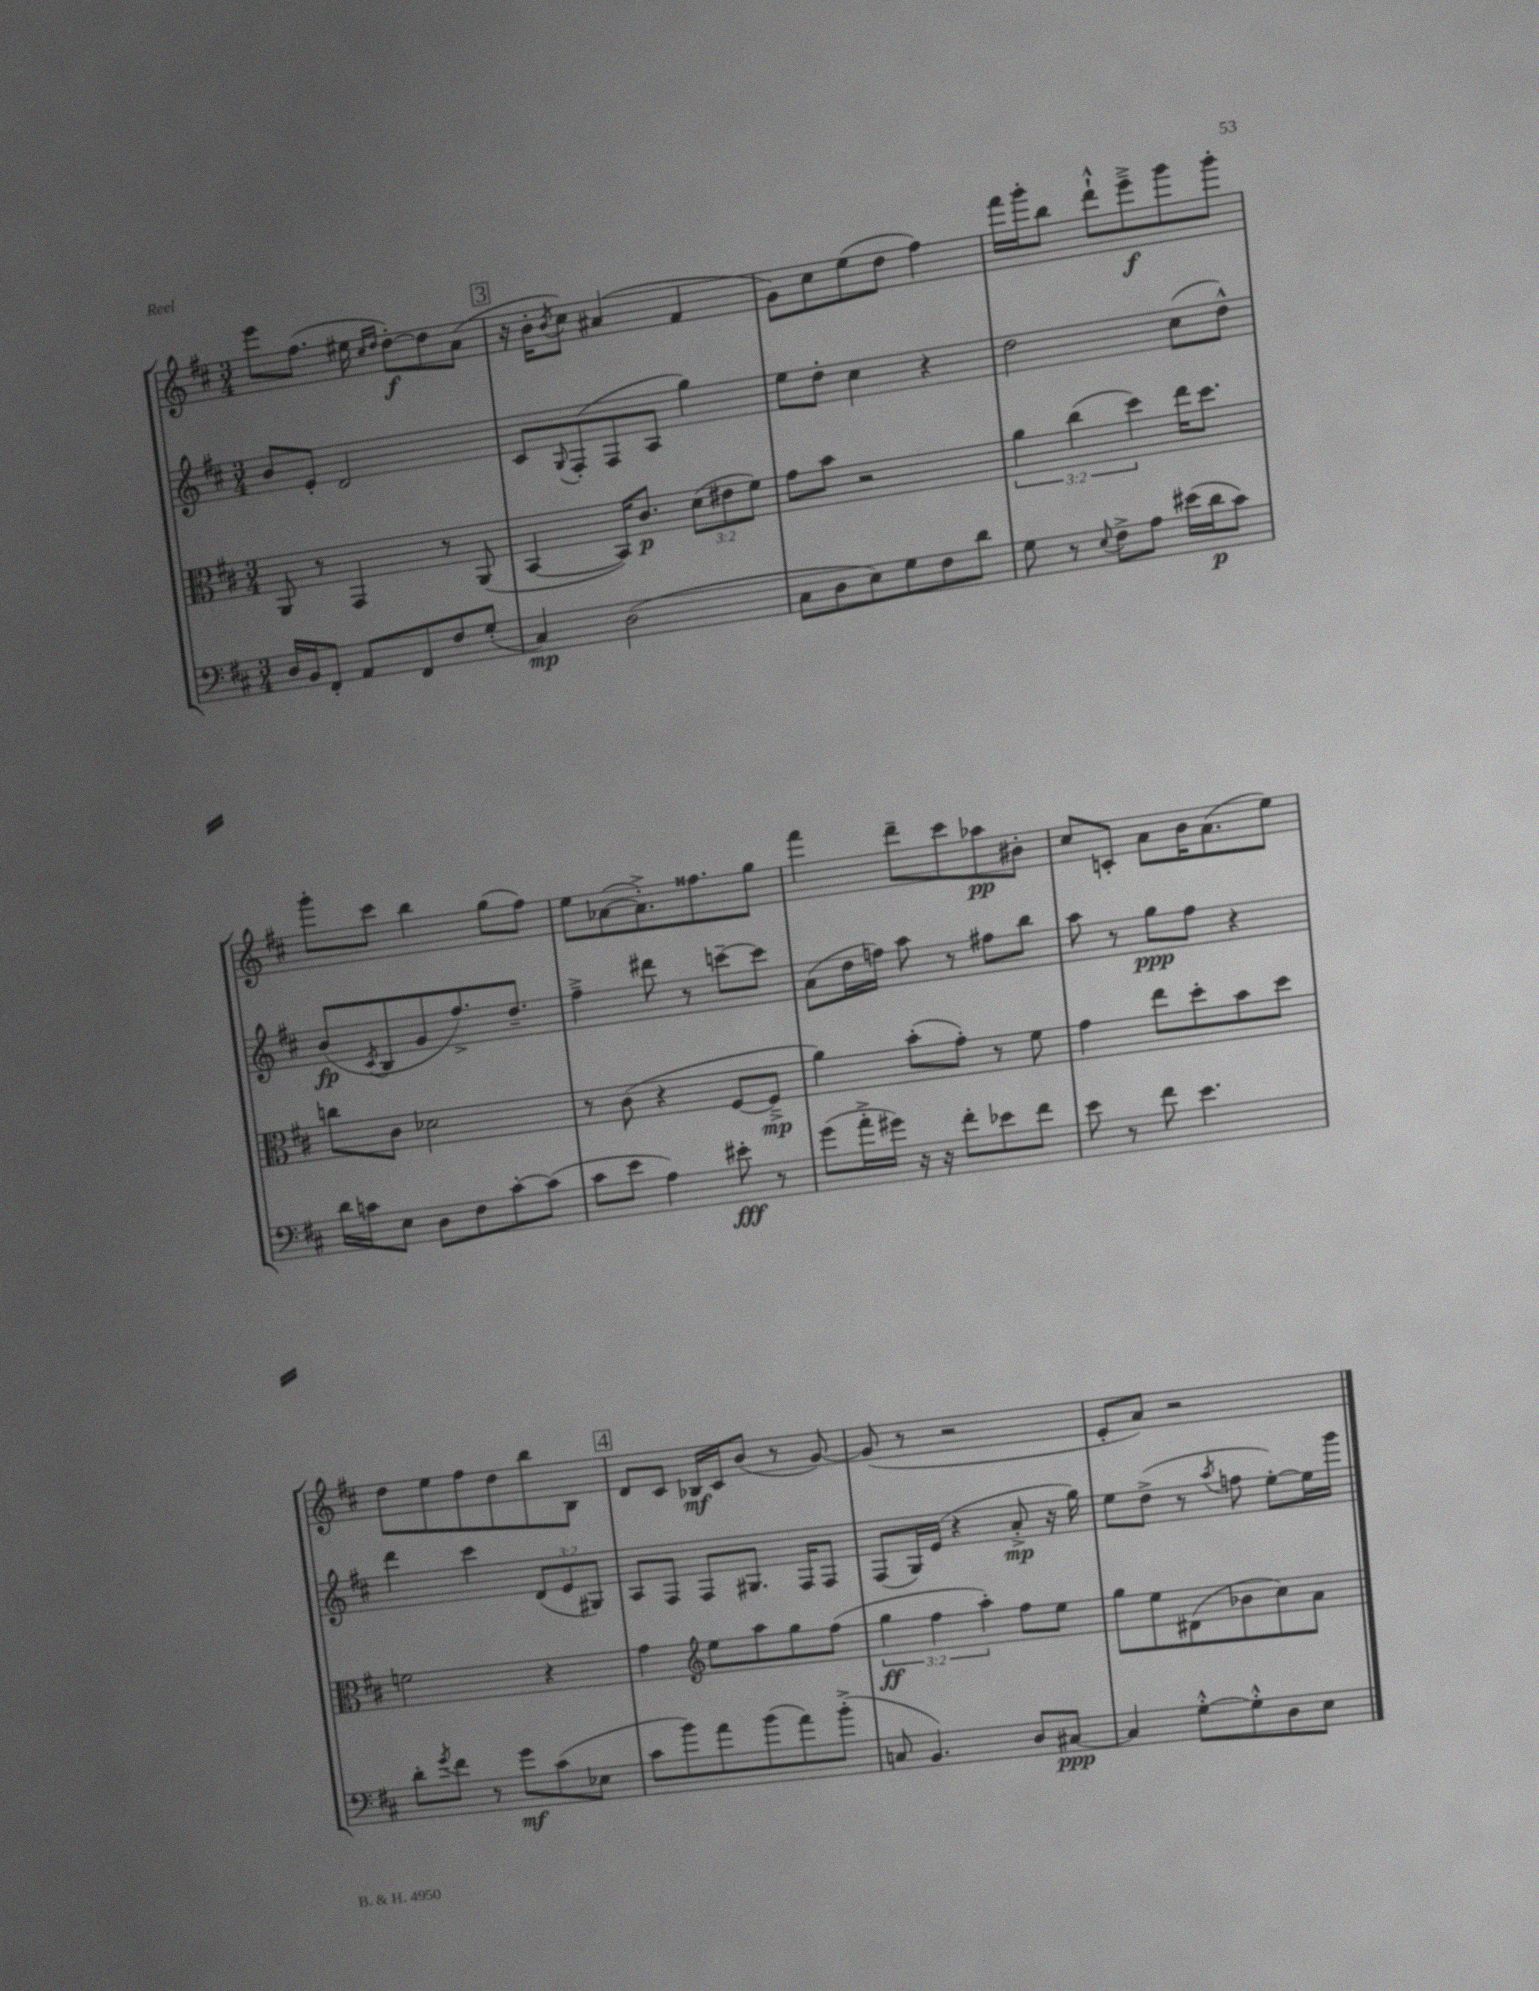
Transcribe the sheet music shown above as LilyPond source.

<<
\new StaffGroup <<
\new Staff = "s0" {
    \clef treble \key d \major \numericTimeSignature \time 3/4
    e'''8 fis''8.( eis''16 \grace { cis''16 d''16 } d''8~-.\f) d''8 a'8( |
    \mark \markup { \box "3" } r16 b'16-. \acciaccatura { b'8 } cis''8) ais'4( fis'4 |
    g'8) cis''8 e''8( d''8 fis''4) |
    fis'''16 g'''16-. b''8 d'''8-!-^ e'''8--->\f g'''8 g'''8-. |
    g'''8-. cis'''8 b''4 g''8( fis''8) |
    e''8 aes'8~( aes'8.-.->) fisis''8. g''8 |
    fis'''4 d'''8-- cis'''8 aes''8\pp bis'8-. |
    cis''8 c'8-. a'8 b'16 a'8.( e''8) |
    d''8 e''8 fis''8 d''8 b''8 b8 |
    \mark \markup { \box "4" } d'8 cis'8 bes16\mf cis'16 b'8( r8 g'8~) |
    g'8( r8 r2 |
    e'8-. a'8) r2 \bar "|." |
}
\new Staff = "s1" {
    \clef treble \key d \major \numericTimeSignature \time 3/4 \override Staff.TupletNumber.text = #tuplet-number::calc-fraction-text
    b'8 e'8-. d'2 |
    \mark \markup { \box "3" } cis'8 \appoggiatura { g8 } fis8-.( fis8 a8 g''4) |
    e''8 d''8-. cis''4 r4 |
    d''2 cis''8( d''8-^) |
    b'8\fp( \acciaccatura { cis'8 } b8 g'8 fis''8.->) d''8.-- |
    fis''4---> dis'''8 r8 c'''8~-- c'''8 |
    a'8( d''16 f''16) a''8 r8 fis''8 b''8 |
    a''8 r8 g''8\ppp fis''8 r4 |
    d'''4 cis'''4 \tuplet 3/2 { d'8( e'8 gis8) } |
    \mark \markup { \box "4" } a8 fis8 fis8 gis8. fis16 fis8 |
    fis8( g16) e'16( r4 a'8-.->\mp r16 g''16) |
    e''8 d''8->( r8 \acciaccatura { a''8 } f''8 e''8~-.) e''16 g'''16 \bar "|." |
}
\new Staff = "s2" {
    \clef alto \key d \major \numericTimeSignature \time 3/4 \override Staff.TupletNumber.text = #tuplet-number::calc-fraction-text
    a,8 r8 g,4 r8 a,8( |
    \mark \markup { \box "3" } b,4~ b,16) cis'8.\p \tuplet 3/2 { d'8( eis'8 fis'8) } |
    g'8 b'8 r2 |
    \tuplet 3/2 { a'4 cis''4( d''4) } e''16 d''8. |
    c''8 cis'8 des'2 |
    r8 cis'8( r4 fis8~ fis8--->\mp |
    a'4) b'8-.( g'8-.) r8 fis'8 |
    g'4 e''8 d''8-. b'8 d''8 |
    f'2 r4 |
    \mark \markup { \box "4" } g'4 \clef treble e''8 a''8 g''8 fis''8( |
    \tuplet 3/2 { g''4\ff fis''4 a''4-.) } fis''8 e''8 |
    g''8 e''8 dis'8( bes'8 cis''8) a'8 \bar "|." |
}
\new Staff = "s3" {
    \clef bass \key d \major \numericTimeSignature \time 3/4
    d16 b,16 fis,8-. a,8 fis,8 fis8 g8-.( |
    \mark \markup { \box "3" } cis4\mp) d2( |
    cis8 d8 e8) g8 fis8 d'8 |
    g8 r8 \appoggiatura { e8 } fis8-> a8 eis'16( d'16\p cis'8) |
    d'16 c'16 e8 d8 fis8 c'8~-. c'8( |
    cis'8 e'8 a4) eis'8-.\fff r8 |
    g'8( a'16-.-> gis'16) r16 r16 fis'8-. ees'8 fis'8 |
    e'8 r8 fis'8 e'4. |
    d'8-. \acciaccatura { g'8 } fis'8 r8 g'8\mf cis'8( ees8 |
    \mark \markup { \box "4" } cis'8 b'8) a'8 b'8( a'8) b'8-.->( |
    c8 b,4.) d8 cis8~\ppp |
    cis4 g8~-.-^ g8-.-^ d8 e8 \bar "|." |
}
>>
>>
\layout { \context { \Score \remove "Bar_number_engraver" } }
